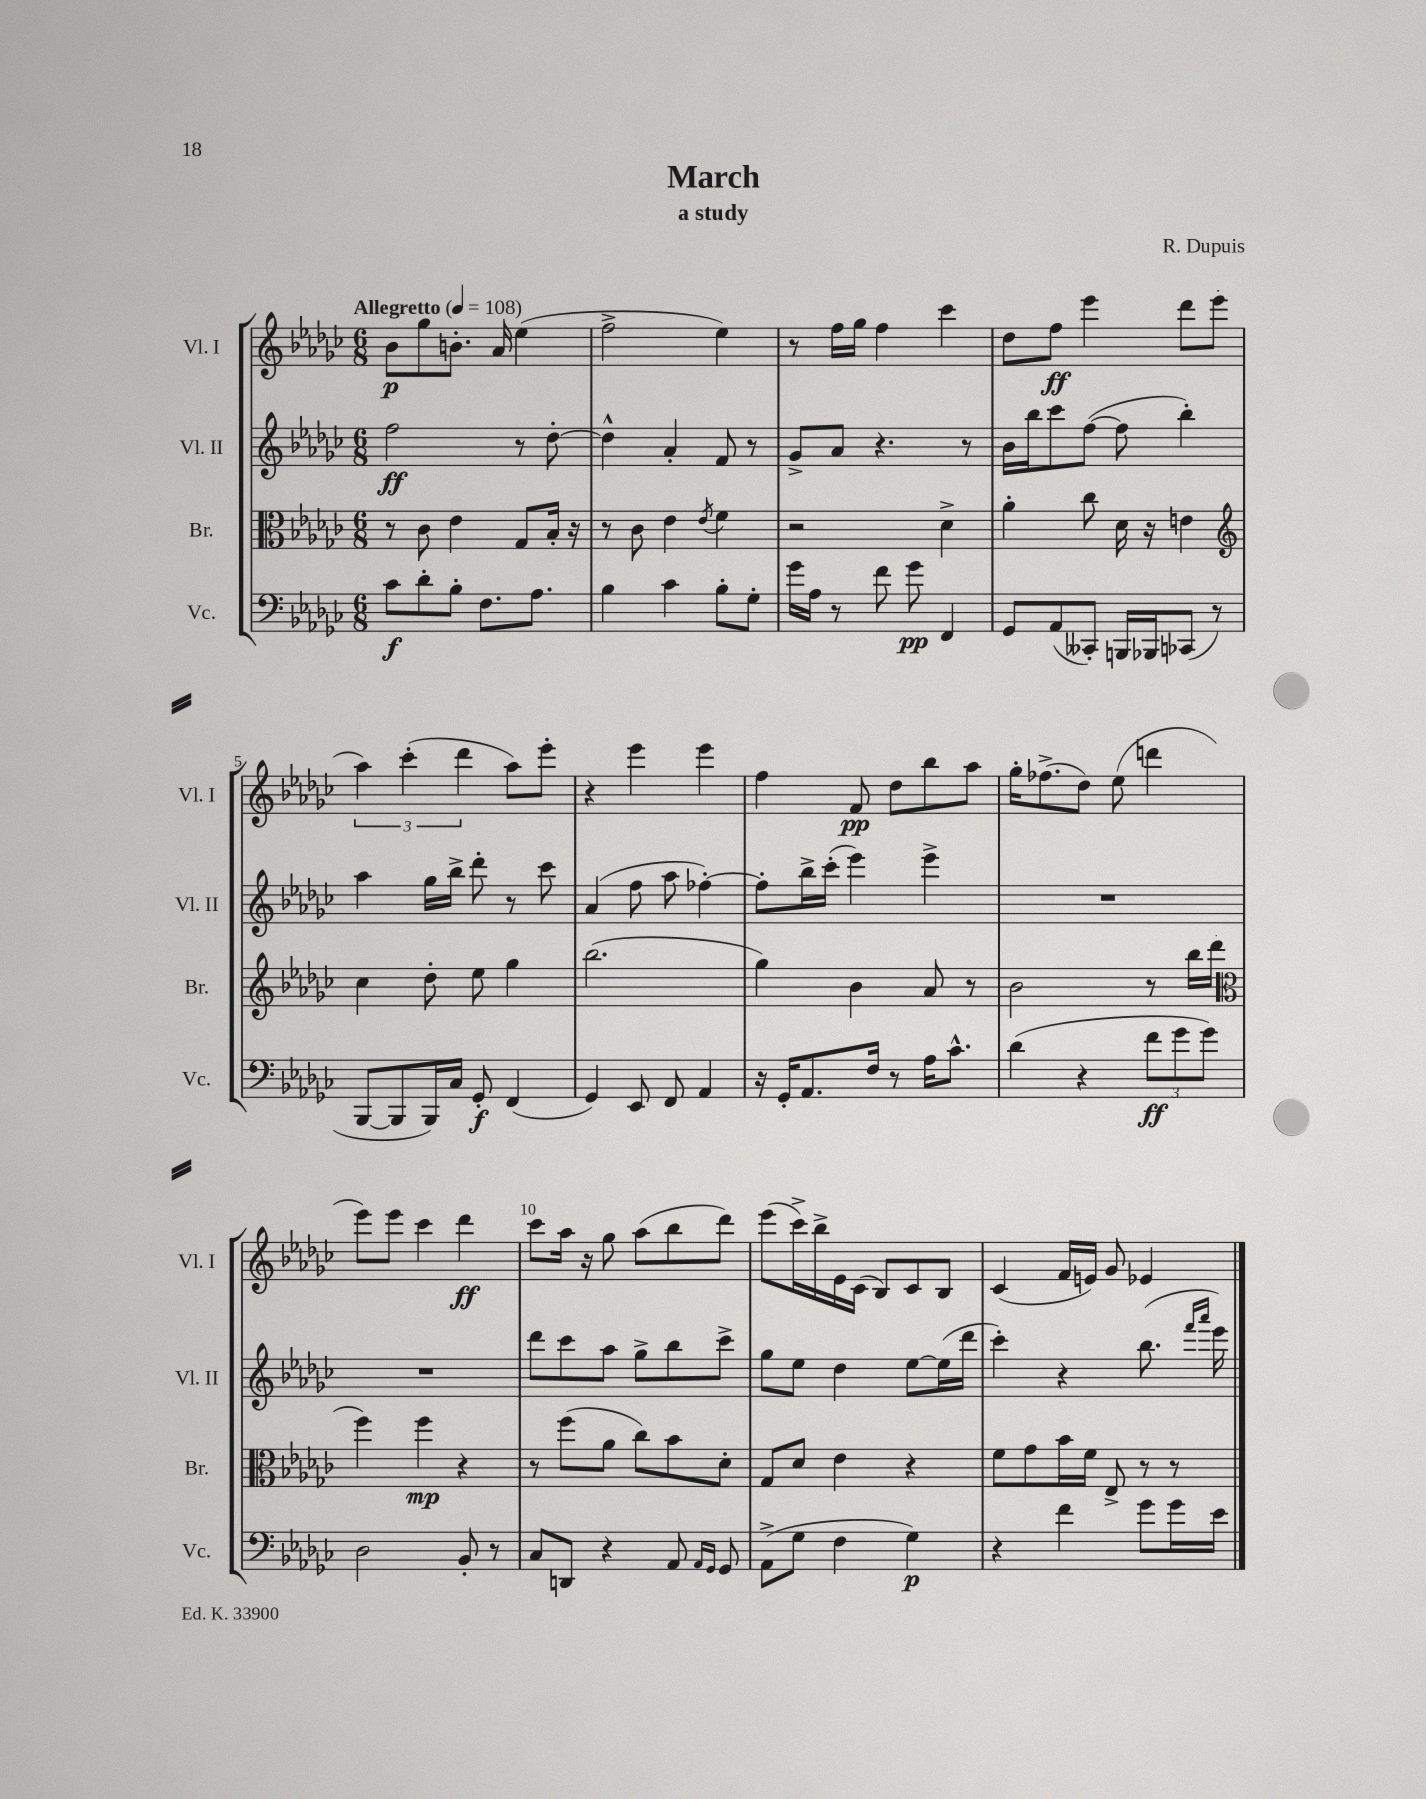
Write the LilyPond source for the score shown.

\header { title = "March" composer = "R. Dupuis" subtitle = "a study" }
<<
\new StaffGroup <<
\new Staff = "s0" \with { instrumentName = "Vl. I" shortInstrumentName = "Vl. I" } {
    \clef treble \key ges \major \numericTimeSignature \time 6/8 \tempo "Allegretto" 4 = 108
    bes'8\p ges''8 b'8.-. aes'16 ees''4( |
    f''2-> ees''4) |
    r8 f''16 ges''16 f''4 ces'''4 |
    des''8 f''8\ff ees'''4 des'''8 ees'''8( |
    \tuplet 3/2 { aes''4) ces'''4-.( des'''4 } aes''8) ees'''8-. |
    r4 ees'''4 ees'''4 |
    f''4 f'8\pp des''8 bes''8 aes''8 |
    ges''16-. fes''8.->( des''8) ees''8( d'''4 |
    ees'''8) ees'''8 ces'''4 des'''4\ff |
    ces'''8 aes''16 r16 ges''8 aes''8( bes''8 des'''8) |
    ees'''8( ces'''16->) bes''16-> ees'16 ces'16( bes8) ces'8 bes8 |
    ces'4( f'16 e'16) ges'8 ees'4 \bar "|." |
}
\new Staff = "s1" \with { instrumentName = "Vl. II" shortInstrumentName = "Vl. II" } {
    \clef treble \key ges \major \numericTimeSignature \time 6/8
    f''2\ff r8 des''8~-. |
    des''4-^ aes'4-. f'8 r8 |
    ges'8-> aes'8 r4. r8 |
    bes'16 bes''16 ces'''8 f''8~( f''8 bes''4-.) |
    aes''4 ges''16 bes''16-> des'''8-. r8 ces'''8 |
    aes'4( f''8 aes''8 fes''4~-.) |
    fes''8-. bes''16-> ces'''16-.( ees'''4) ees'''4-> |
    R2. |
    R2. |
    des'''8 ces'''8 aes''8 ges''8-> bes''8 ces'''8-> |
    ges''8 ees''8 des''4 ees''8~ ees''16( des'''16 |
    ces'''4-.) r4 bes''8.( \grace { f'''16 aes'''16 } ees'''16) \bar "|." |
}
\new Staff = "s2" \with { instrumentName = "Br." shortInstrumentName = "Br." } {
    \clef alto \key ges \major \numericTimeSignature \time 6/8
    r8 ces'8 ees'4 ges8 bes16-. r16 |
    r8 ces'8 ees'4 \acciaccatura { ees'8 } f'4 |
    r2 des'4-> |
    aes'4-. ces''8 des'16 r16 e'4 |
    \clef treble ces''4 des''8-. ees''8 ges''4 |
    bes''2.( |
    ges''4) bes'4 aes'8 r8 |
    bes'2 r8 bes''16 des'''16( |
    \clef alto f''4) f''4\mp r4 |
    r8 f''8( aes'8 ces''8) bes'8 des'8-. |
    ges8 des'8 ees'4 r4 |
    f'8 ges'8 bes'16 f'16 ees8-> r8 r8 \bar "|." |
}
\new Staff = "s3" \with { instrumentName = "Vc." shortInstrumentName = "Vc." } {
    \clef bass \key ges \major \numericTimeSignature \time 6/8
    ces'8\f des'8-. bes8-. f8. aes8. |
    bes4 ces'4 bes8-. ges8-. |
    ges'16 aes16 r8 f'8 ges'8\pp f,4 |
    ges,8 aes,8( ceses,8-.) b,,16 bes,,16 ces,8( r8 |
    bes,,8~ bes,,8 bes,,16) ces16 ges,8-.\f f,4( |
    ges,4) ees,8 f,8 aes,4 |
    r16 ges,16-. aes,8. f16 r8 aes16 ces'8.-^ |
    des'4( r4 \tuplet 3/2 { f'8\ff ges'8 ges'8) } |
    des2 bes,8-. r8 |
    ces8 d,8 r4 aes,8 \grace { aes,16 ges,16 } ges,8 |
    aes,8->( ges8 f4 ges4\p) |
    r4 f'4 ges'8 ges'16 ees'16 \bar "|." |
}
>>
>>
\layout { \context { \Score \override BarNumber.break-visibility = ##(#f #t #t) barNumberVisibility = #(every-nth-bar-number-visible 5) } }
